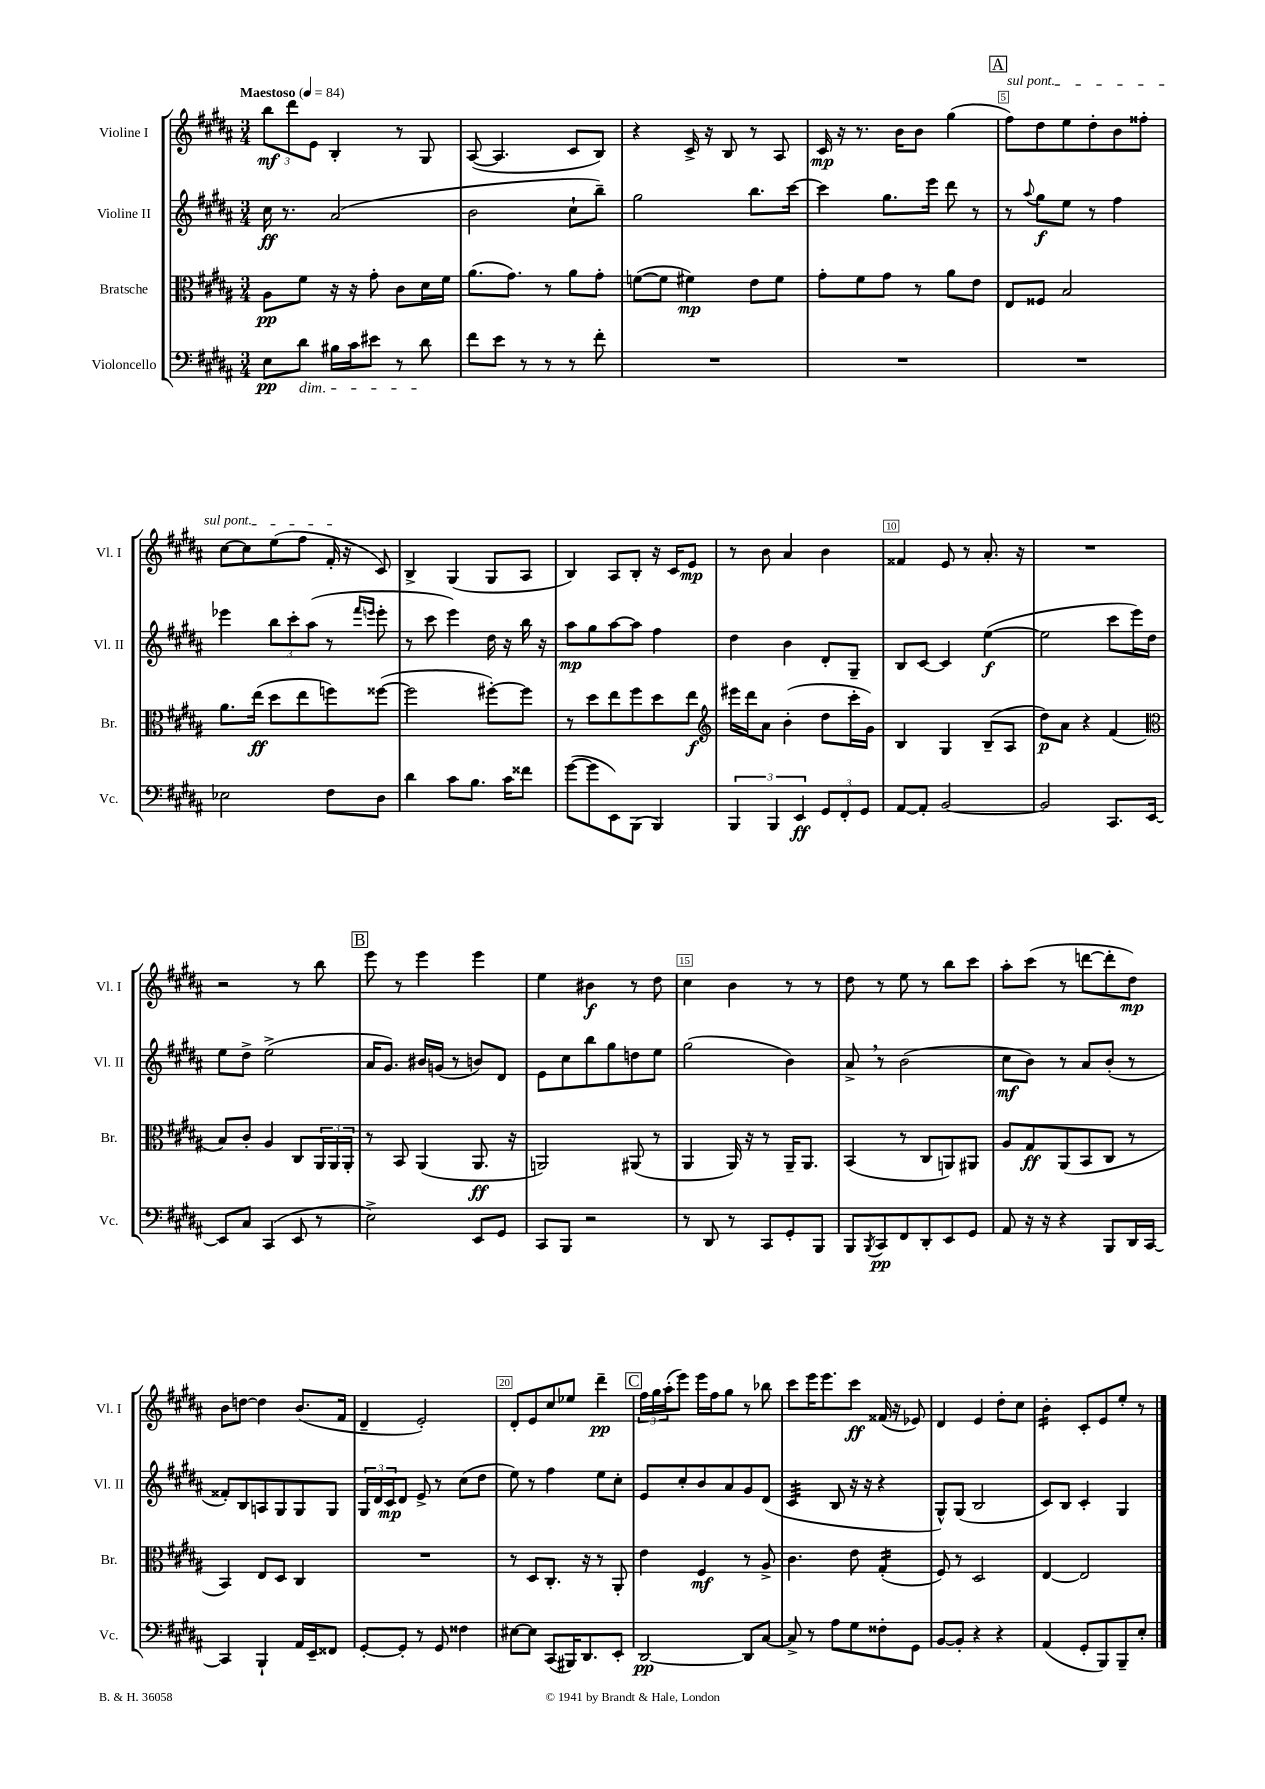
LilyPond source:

<<
\new StaffGroup <<
\new Staff = "s0" \with { instrumentName = "Violine I" shortInstrumentName = "Vl. I" } {
    \clef treble \key b \major \numericTimeSignature \time 3/4 \tempo "Maestoso" 4 = 84
    \tuplet 3/2 { b''8\mf dis'''8 e'8 } b4-. r8 gis8 |
    ais8~( ais4. cis'8 b8) |
    r4 cis'16-> r16 b8 r8 ais8 |
    cis'16\mp r16 r8. b'16 b'8 gis''4( |
    \mark \markup { \box "A" } \once \override TextSpanner.bound-details.left.text = \markup { \italic "sul pont." } fis''8\startTextSpan) dis''8 e''8 dis''8-. b'8 fisis''8-. |
    cis''8~ cis''8 e''8( fis''8 fis'16-.\stopTextSpan r16 cis'8) |
    b4-> gis4( gis8 ais8 |
    b4) ais8 b8-. r16 cis'16 e'8\mp |
    r8 b'8 ais'4 b'4 |
    fisis'4 e'8 r8 ais'8.-. r16 |
    R2. |
    r2 r8 b''8 |
    \mark \markup { \box "B" } e'''8 r8 e'''4 e'''4 |
    e''4 bis'4\f r8 dis''8 |
    cis''4 b'4 r8 r8 |
    dis''8 r8 e''8 r8 b''8 cis'''8 |
    ais''8-. cis'''8( r8 d'''8~ d'''8-. dis''8\mp) |
    b'8 d''8~ d''4 b'8.( fis'16 |
    dis'4-- e'2-.) |
    dis'8-. e'8 cis''8 ees''8 dis'''4--\pp |
    \mark \markup { \box "C" } \tuplet 3/2 { fis''16 gis''16 ais''16-.( } e'''8) e'''16 fis''16 gis''8 r8 bes''8 |
    cis'''8 e'''16 e'''8. cis'''8\ff fisis'16( r16 ees'8) |
    dis'4 e'4 dis''8-. cis''8 |
    b'4:16-. cis'8-. e'8 e''8-. r8 \bar "|." |
}
\new Staff = "s1" \with { instrumentName = "Violine II" shortInstrumentName = "Vl. II" } {
    \clef treble \key b \major \numericTimeSignature \time 3/4
    cis''16\ff r8. ais'2( |
    b'2 cis''8-! b''8--) |
    gis''2 b''8. cis'''16~ |
    cis'''4 gis''8. e'''16 dis'''8 r8 |
    \mark \markup { \box "A" } r8 \appoggiatura { ais''8 } gis''8\f e''8 r8 fis''4 |
    ees'''4 \tuplet 3/2 { b''8 cis'''8-. ais''8( } r8 \grace { fis'''16 e'''16 } e'''8-. |
    r8 cis'''8 e'''4) dis''16 r16 b''16 r16 |
    ais''8\mp gis''8 ais''8~ ais''8 fis''4 |
    dis''4 b'4 dis'8-. gis8-- |
    b8 cis'8~ cis'4 e''4~\f( |
    e''2 cis'''8 e'''16) dis''16 |
    e''8 dis''8-> e''2->( |
    \mark \markup { \box "B" } ais'16 gis'8.) bis'16 g'16( r8 b'8) dis'8 |
    e'8 cis''8 b''8 gis''8 d''8 e''8 |
    gis''2( b'4) |
    ais'8-> \breathe r8 b'2( |
    cis''8\mf b'8) r8 ais'8 b'8-.( r8 |
    fisis'8-.) b8 a8 gis8 gis8 gis8 |
    \tuplet 3/2 { gis16 dis'16 cis'16\mp } dis'8 e'8-> r8 cis''8( dis''8 |
    e''8) r8 fis''4 e''8 cis''8-. |
    \mark \markup { \box "C" } e'8 cis''8-. b'8 ais'8 gis'8 dis'8( |
    cis'4:32 b8 r16 r16 r4 |
    gis8-^) gis8( b2 |
    cis'8) b8 cis'4-. gis4 \bar "|." |
}
\new Staff = "s2" \with { instrumentName = "Bratsche" shortInstrumentName = "Br." } {
    \clef alto \key b \major \numericTimeSignature \time 3/4
    ais8\pp fis'8 r16 r16 gis'8-. cis'8 dis'16 fis'16 |
    ais'8.( gis'8.) r8 ais'8 gis'8-. |
    f'8~( f'8 fis'4\mp) e'8 fis'8 |
    gis'8-. fis'8 gis'8 r8 ais'8 e'8 |
    \mark \markup { \box "A" } e8 fisis8 b2 |
    ais'8. e''16\ff( dis''8 e''8 f''8) fisis''8~( |
    fisis''2 fis''8~-.) fis''8 |
    r8 dis''8 e''8 fis''8 dis''8 e''8\f |
    \clef treble eis'''16 dis'''16 ais'8 b'4-.( dis''8 cis'''16-. gis'16) |
    b4 gis4 b8--( ais8 |
    dis''8\p) ais'8 r4 fis'4( |
    \clef alto b8) cis'8-. ais4 cis8 \tuplet 3/2 { ais,16 ais,16 ais,16-. } |
    \mark \markup { \box "B" } r8 b,8 ais,4( ais,8.\ff r16 |
    a,2) ais,8( r8 |
    ais,4 ais,16) r16 r8 ais,16-- ais,8. |
    b,4( r8 cis8 a,8) ais,8 |
    ais8 gis8\ff ais,8( b,8 cis8 r8 |
    b,4) e8 dis8 cis4 |
    R2. |
    r8 dis8 cis8.-. r16 r8 ais,8-. |
    \mark \markup { \box "C" } e'4 fis4\mf r8 ais8-> |
    cis'4. e'8 gis4:16-.( |
    fis8) r8 dis2 |
    e4~ e2 \bar "|." |
}
\new Staff = "s3" \with { instrumentName = "Violoncello" shortInstrumentName = "Vc." } {
    \clef bass \key b \major \numericTimeSignature \time 3/4
    e8\pp dis'8\dim bis16 cis'16 eis'8 r8 dis'8\! |
    fis'8 e'8 r8 r8 r8 fis'8-. |
    R2. |
    R2. |
    \mark \markup { \box "A" } R2. |
    ees2 fis8 dis8 |
    dis'4 cis'8 b8. cis'16 fisis'8 |
    gis'8~( gis'8 e,8) b,,8( b,,4) |
    \tuplet 3/2 { b,,4 b,,4 e,4\ff } \tuplet 3/2 { gis,8 fis,8-. gis,8 } |
    ais,8~ ais,8-. b,2~ |
    b,2 cis,8. e,16~ |
    e,8 cis8 cis,4( e,8 r8 |
    \mark \markup { \box "B" } e2->) e,8 gis,8 |
    cis,8 b,,8 r2 |
    r8 dis,8 r8 cis,8 gis,8-. b,,8 |
    b,,8 \acciaccatura { b,,8 } cis,8\pp fis,8 dis,8-. e,8 gis,8 |
    ais,8 r16 r16 r4 b,,8 dis,16 cis,16~ |
    cis,4 b,,4-! ais,16 e,16-- fisis,8 |
    gis,8~-. gis,8-. r8 gis,8 fisis4 |
    eis8~ eis8 cis,8( bis,,16) dis,8. e,8-. |
    \mark \markup { \box "C" } dis,2~\pp dis,8 cis8~ |
    cis8-> r8 ais8 gis8 fisis8-. gis,8 |
    b,8~ b,8-. r4 r4 |
    ais,4( gis,8-. b,,8) b,,8-- e8-. \bar "|." |
}
>>
>>
\layout { \context { \Score \override BarNumber.break-visibility = ##(#f #t #t) barNumberVisibility = #(every-nth-bar-number-visible 5) \override BarNumber.stencil = #(make-stencil-boxer 0.1 0.3 ly:text-interface::print) } }
